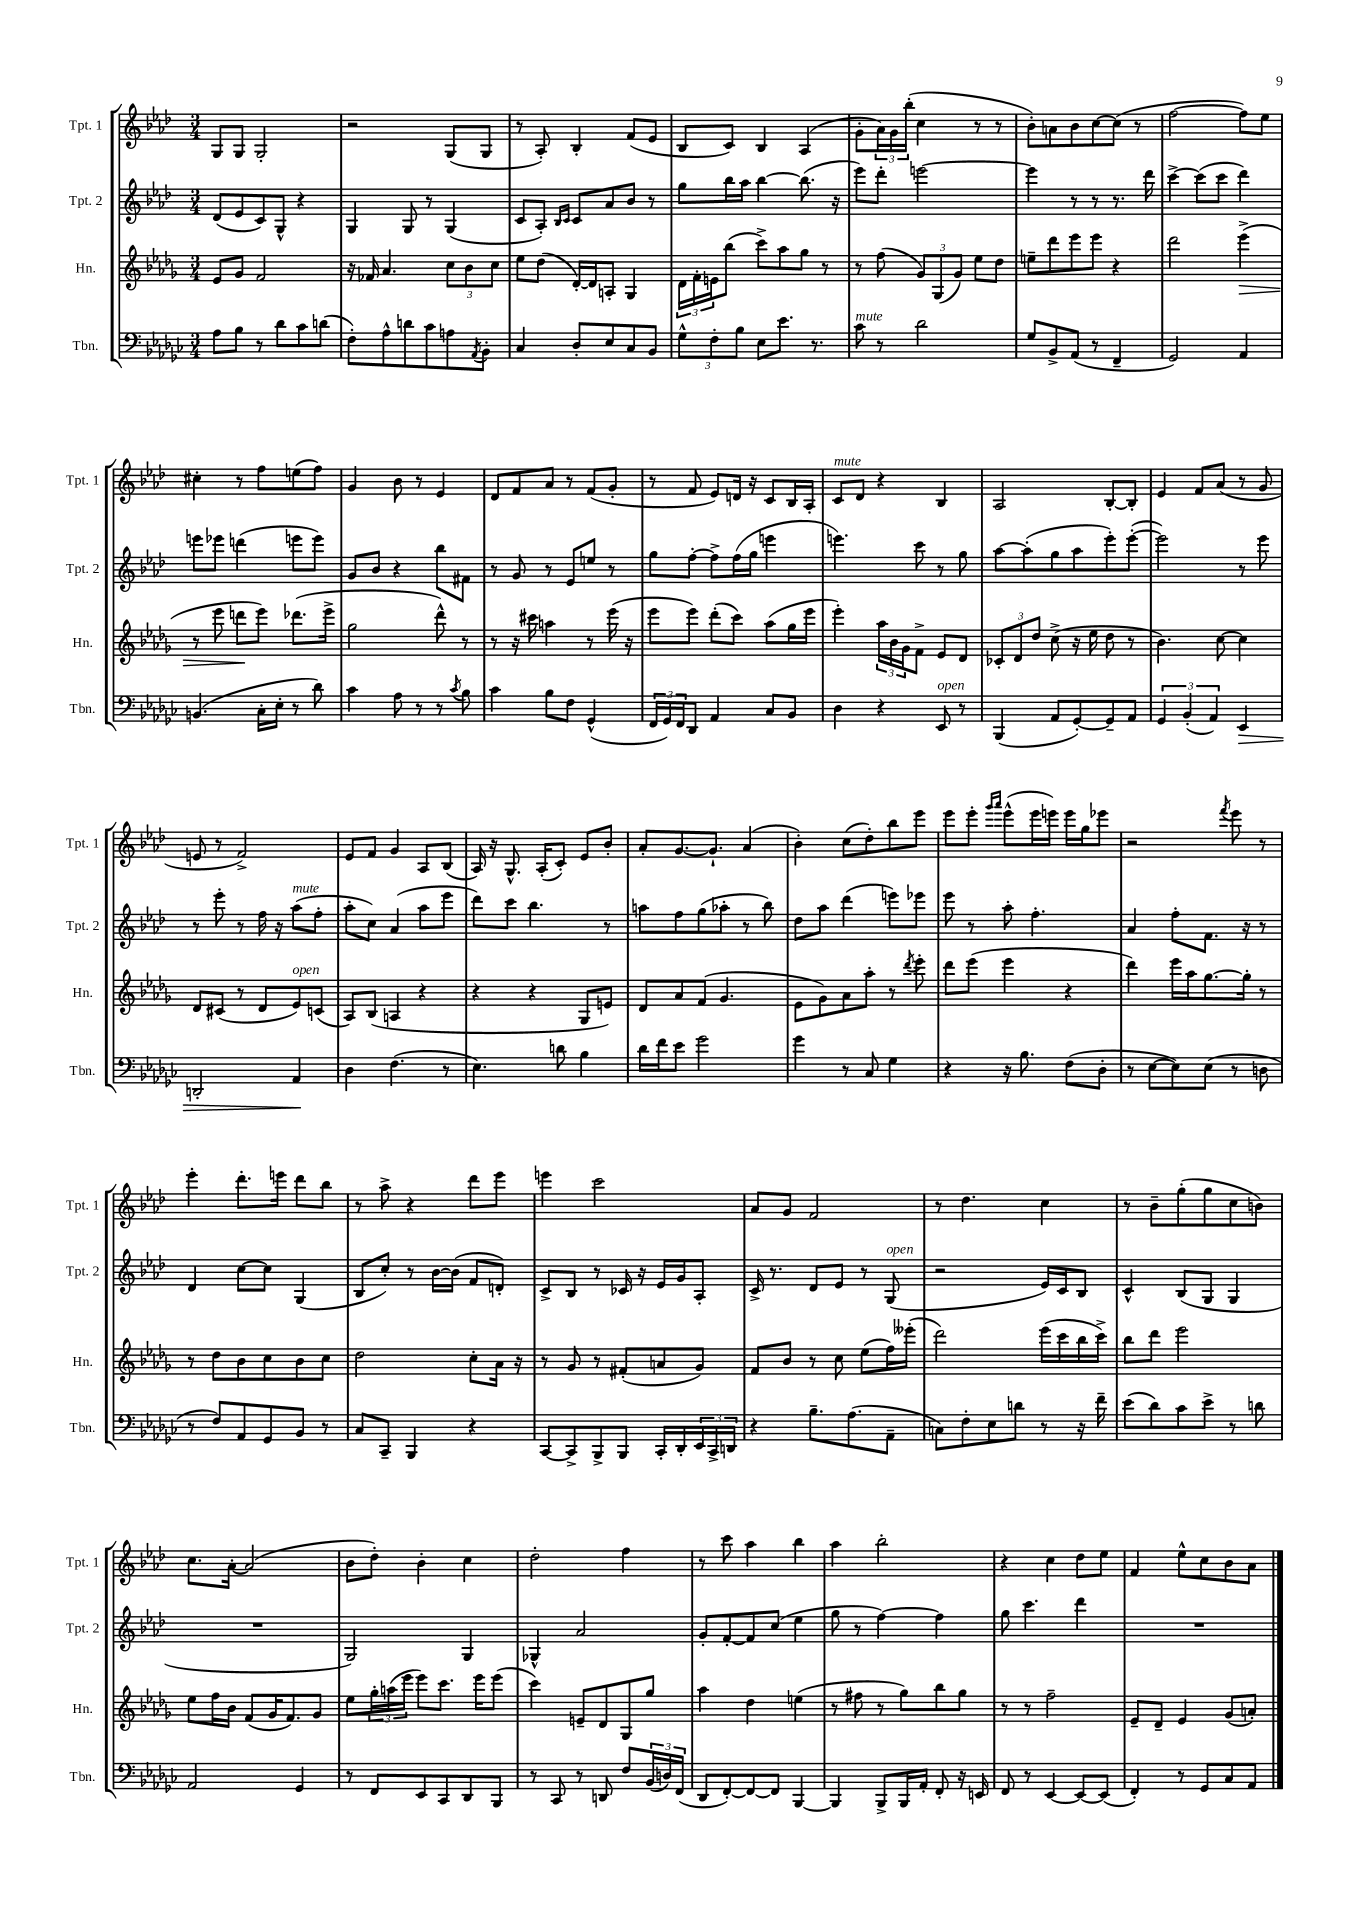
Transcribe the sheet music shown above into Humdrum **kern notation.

**kern	**kern	**kern	**kern
*staff4	*staff3	*staff2	*staff1
*clefF4	*clefG2	*clefG2	*clefG2
*k[b-e-a-d-g-c-]	*k[b-e-a-d-g-]	*k[b-e-a-d-]	*k[b-e-a-d-]
*M3/4	*M3/4	*M3/4	*M3/4
8A-	8e-	(8d-	8G
8B-	8g-	8e-	8G
8r	2f	8c)	2G'
8d-	.	8G^^	.
8c-	.	4r	.
(8d	.	.	.
=	=	=	=
8F')	16r	4G	2r
.	16f-	.	.
8A-^^	4.a-	.	.
8d	.	8G	.
8c-	.	8r	.
8A	12cc	(4G	(8G
.	12b-	.	.
8qAA-	.	.	.
8BB-'	.	.	8G
.	12cc	.	.
=	=	=	=
4C-	8ee-	8c	8r
.	(8dd-	8A-')	8A-')
.	.	16qqB-	.
.	.	16qqc	.
8D-'	[16d-')	8c	4B-'
.	16d-]	.	.
8E-	8A'	8a-	.
8C-	4G-	8b-	(8f
8BB-	.	8r	8e-
=	=	=	=
12G-^^	24d-	8gg	8B-
.	24f'	.	.
12F'	24e	.	.
.	(8bb-	16bb-	8c)
12B-	.	.	.
.	.	16aa-	.
8E-	8ccc^)	[4bb-	4B-
8.e-	8aa-	.	.
.	8gg-	(8.bb-]	(4A-
8.r	.	.	.
.	8r	.	.
.	.	16r	.
=	=	=	=
8c-	8r	8eee-)	8g'
8r	(8ff	8ddd-'	24a-)
.	.	.	24g
.	.	.	(24bb-'
2d-	12g-)	[2eee	4cc
.	(12G-	.	.
.	12g-)	.	.
.	8ee-	.	8r
.	8dd-	.	8r
=	=	=	=
8G-	8ee~	4eee]	8b-')
8BB-^	8ddd-	.	8a
(8AA-	8eee-	8r	8b-
8r	8eee-	8r	[8cc
4FF~	4r	8.r	(8cc]
.	.	.	8r
.	.	16ddd-	.
=	=	=	=
2GG-)	2ddd-	[4ccc^	[2ff
.	.	(8ccc]	.
.	.	8ccc	.
4AA-	(4eee-^	4ddd-)	8ff])
.	.	.	8ee-
=	=	=	=
(4.BB	8r	8eee	4cc#'
.	8eee-	8eee-	.
.	8ddd	(4ddd	8r
16C-'	8eee-)	.	8ff
16E-'	.	.	.
8r	(8.ddd-	8eee	(8ee
8d-)	.	8eee)	8ff)
.	16eee-^	.	.
=	=	=	=
4c-	2gg-	8g	4g
.	.	8b-	.
8A-	.	4r	8b-
8r	.	.	8r
8r	8ddd-^^)	8bb-	4e-
8qc-	.	.	.
8B-	8r	8f#	.
=	=	=	=
4c-	8r	8r	8d-
.	16r	8g	8f
.	16ccc#	.	.
8B-	4aa	8r	8a-
8F	.	8e-	8r
(4GG-^^	8r	8ee	(8f
.	(16eee-	8r	8g'
.	16r	.	.
=	=	=	=
24FF	8eee-	8gg	8r
24GG-)	.	.	.
24FF	.	.	.
8DD-	8eee-)	[8ff'	8f
4AA-	(8ddd-'	8ff^]	8e-)
.	8ccc)	(16ff	16d
.	.	16gg	16r
8C-	(8aa-	4eee	8c
8BB-	16gg-	.	16B-
.	16eee-	.	16A-'
=	=	=	=
4D-	4eee-')	4.eee)	8c
.	.	.	8d-
4r	24aa-	.	4r
.	24b-	.	.
.	24g-	.	.
.	8f^	8ccc	.
8EE-	8e-	8r	4B-
8r	8d-	8gg	.
=	=	=	=
(4BBB-	12c-'	[8aa-	2A-
.	12d-	.	.
.	.	(8aa-']	.
.	12dd-	.	.
8AA-	(8cc^	8gg	.
[8GG-')	16r	8aa-	.
.	16ee-	.	.
8GG-~]	8dd-	8eee-')	[8B-'
8AA-	8r	([8eee-'	8B-']
=	=	=	=
6GG-	4.b-)	2eee-])	4e-
(6BB-'	.	.	.
.	.	.	8f
6AA-)	.	.	.
.	[8cc	.	(8a-
4EE-	4cc]	8r	8r
.	.	8eee-	8g
=	=	=	=
2DD'	8d-	8r	8e
.	(8c#	8eee-'	8r
.	8r	8r	2f^)
.	8d-	16ff	.
.	.	16r	.
4AA-	8e-)	(8aa-	.
.	(8c	8ff'	.
=	=	=	=
4D-	8A-)	8aa-'	8e-
.	(8B-	8cc)	8f
(4.F	4A	(4a-	4g
.	4r	8aa-	8A-
8r	.	8eee-	(8B-
=	=	=	=
4.E-)	4r	8ddd-)	16A-)
.	.	.	16r
.	.	8ccc	8.G^^
.	4r	4.bb-	.
.	.	.	(16A-'
8d	.	.	8c')
4B-	8G-	.	8e-
.	8e)	8r	8b-'
=	=	=	=
16d-	8d-	8aa	8a-'
16f	.	.	.
8e-	8a-	8ff	[8.g
2g-	(8f	(8gg	.
.	.	.	8.g`]
.	4.g-	8aa-'	.
.	.	8r	(4a-
.	.	8bb-)	.
=	=	=	=
4g-	8e-	8dd-	4b-')
.	8g-)	8aa-	.
8r	8a-	(4ddd-	(8cc
8C-	8aa-'	.	8dd-')
4G-	8r	8eee)	8bb-
.	8qddd-	.	.
.	8eee-'	8eee-	8eee-
=	=	=	=
4r	8ddd-	8eee-	8eee-
.	(8eee-	8r	8eee-'
.	.	.	16qqggg
.	.	.	16qqaaa-
16r	4eee-	8aa-'	(8eee-^^
8.B-	.	.	.
.	.	4.ff'	16eee-
.	.	.	16eee)
(8F	4r	.	16eee
.	.	.	16gg
8D-'	.	.	8eee-
=	=	=	=
8r	4ddd-)	4a-	2r
[8E-	.	.	.
8E-])	16eee-	8ff'	.
.	16aa-	.	.
(8E-	[8.gg-	8.f	.
.	.	.	8qfff
8r	.	.	8eee-
.	16gg-']	16r	.
8D	8r	8r	8r
=	=	=	=
8r	8r	4d-	4eee-'
8F)	8dd-	.	.
8AA-	8b-	[8cc	8.ddd-'
8GG-	8cc	8cc]	.
.	.	.	16eee
8BB-	8b-	(4G	8ddd-
8r	8cc	.	8bb-
=	=	=	=
8C-	2dd-	8B-	8r
8CC-~	.	8cc')	8aa-^
4BBB-	.	8r	4r
.	.	[16b-	.
.	.	(16b-]	.
4r	8cc'	8f	8ddd-
.	16a-	8d')	8eee-
.	16r	.	.
=	=	=	=
[8CC-	8r	8c^	4eee
8CC-^]	8g-	8B-	.
8BBB-^	8r	8r	2ccc
8BBB-	(8f#'	16c-	.
.	.	16r	.
16CC-'	8a	16e-	.
16DD-'	.	16g	.
24EE-	8g-)	8A-'	.
24CC-^	.	.	.
24DD	.	.	.
=	=	=	=
4r	8f	16c^	8a-
.	.	8.r	.
.	8b-	.	8g
8.B-~	8r	8d-	2f
.	8cc	8e-	.
(8.A-	.	.	.
.	(8ee-	8r	.
8AA-~	16ff)	(8G	.
.	(16eee--'	.	.
=	=	=	=
8C)	2ddd-)	2r	8r
8F'	.	.	4.dd-
8E-	.	.	.
8d	.	.	.
8r	(16eee-	16e-)	4cc
.	16ccc	16c	.
16r	16bb-	8B-	.
16f~	16ccc^)	.	.
=	=	=	=
(8e-	8bb-	4c^^	8r
8d-)	8ddd-	.	8b-~
8c-	2eee-	(8B-	(8gg'
8e-^	.	8G	8gg
8r	.	4G	8cc
8d	.	.	8b)
=	=	=	=
2AA-	8ee-	2.r	8.cc
.	16ff	.	.
.	16b-	.	[16a-'
.	(8f	.	(2a-]
.	16g-	.	.
.	8.f)	.	.
4GG-	.	.	.
.	8g-	.	.
=	=	=	=
8r	8ee-	2G)	8b-
8FF	24gg-'	.	8dd-')
.	(24aa	.	.
.	24eee-	.	.
8EE-	8eee-)	.	4b-'
8CC-	8.ccc	.	.
8DD-	.	4G	4cc
.	16eee-	.	.
8BBB-	(8eee-	.	.
=	=	=	=
8r	4ccc)	4G-^^	2dd-'
8CC-	.	.	.
8r	8e~	2a-	.
8DD	8d-	.	.
8F	8G-	.	4ff
(24BB-	8gg-	.	.
24D)	.	.	.
(24FF	.	.	.
=	=	=	=
8DD-	4aa-	8g'	8r
[8FF')	.	[8f'	8ccc
8FF_	4dd-	8f]	4aa-
8FF]	.	(8cc	.
[4BBB-	(4ee	4ee-	4bb-
=	=	=	=
4BBB-]	8r	8gg	4aa-
.	8ff#	8r	.
8BBB-^	8r	[4ff)	2bb-'
16BBB-	8gg-)	.	.
16AA-'	.	.	.
8FF'	8bb-	4ff]	.
16r	8gg-	.	.
16EE	.	.	.
=	=	=	=
8FF	8r	8gg	4r
8r	8r	4.ccc	.
[4EE-	2ff~	.	4cc
8EE-_	.	4ddd-	8dd-
(8EE-]	.	.	8ee-
=	=	=	=
4FF')	8e-~	2.r	4f
.	8d-~	.	.
8r	4e-	.	8ee-^^
8GG-	.	.	8cc
8C-	(8g-	.	8b-
8AA-	8a')	.	8a-
==	==	==	==
*-	*-	*-	*-
